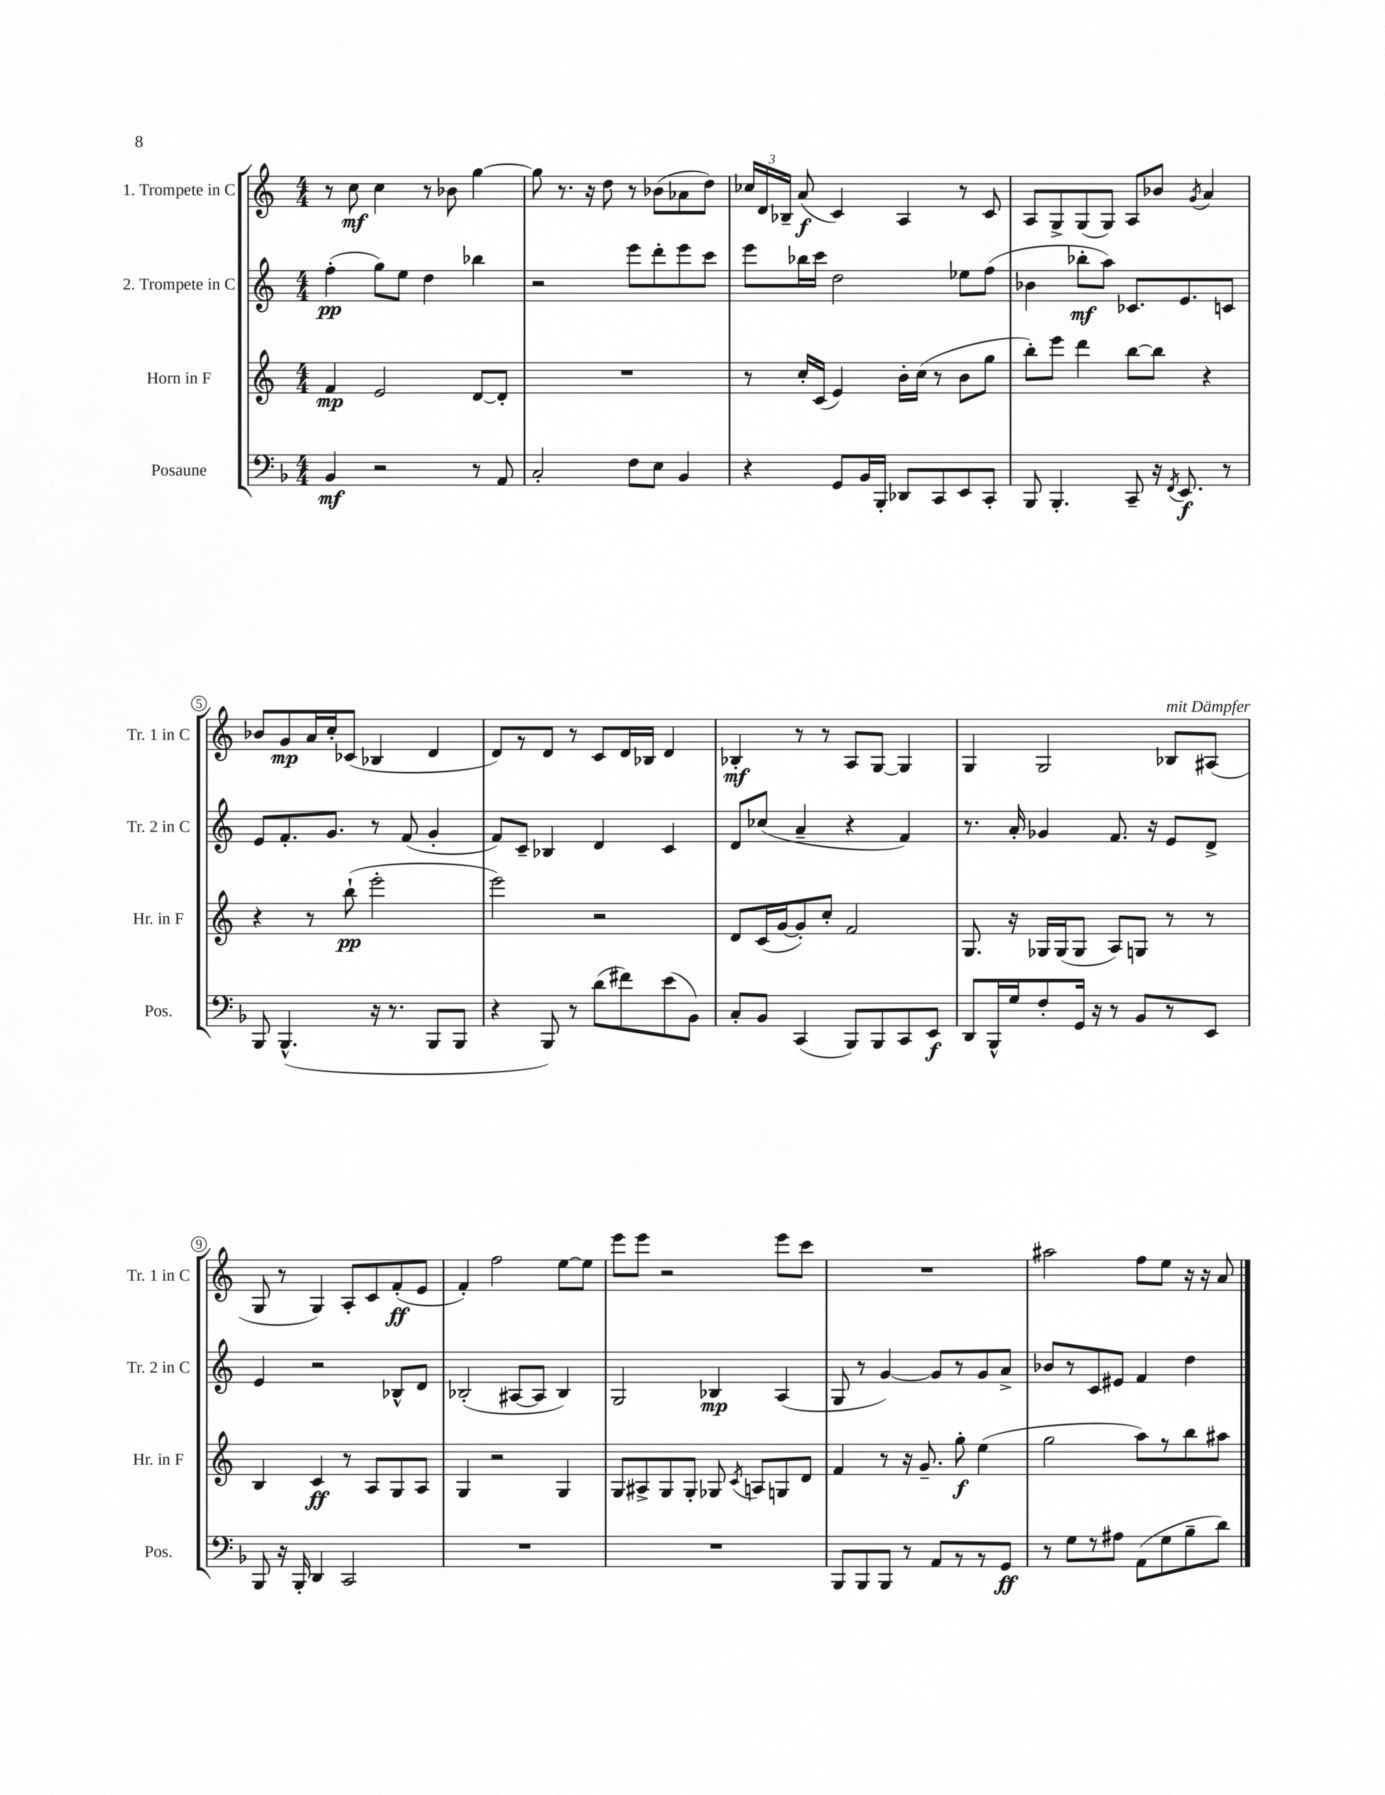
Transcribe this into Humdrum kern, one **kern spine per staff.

**kern	**kern	**kern	**kern
*staff4	*staff3	*staff2	*staff1
*clefF4	*clefG2	*clefG2	*clefG2
*k[b-]	*k[]	*k[]	*k[]
*M4/4	*M4/4	*M4/4	*M4/4
4BB-	4f	(4ff'	8r
.	.	.	8cc
2r	2e	8gg)	4cc
.	.	8ee	.
.	.	4dd	8r
.	.	.	8b-
8r	[8d	4bb-	[4gg
8AA	8d']	.	.
=	=	=	=
2C'	1r	2r	8gg]
.	.	.	8.r
.	.	.	16r
.	.	.	8dd
8F	.	8eee	8r
8E	.	8ddd'	(8b-
4BB-	.	8eee	8a-
.	.	8ccc	8dd)
=	=	=	=
4r	8r	8eee	24cc-
.	.	.	24d
.	.	.	24B-~
.	16cc'	16bb-	(8a
.	(16c	16ccc	.
8GG	4e)	2dd	4c)
16BB-	.	.	.
16BBB-'	.	.	.
8DD-	16b'	.	4A
.	(16cc	.	.
8CC	8r	.	.
8EE	8b	8ee-	8r
8CC'	8gg	(8ff	8c
=	=	=	=
8BBB-	8bb')	4b-	8A
4.BBB-'	8eee	.	8G^
.	4ddd	8bb-'	(8G
.	.	8aa)	8G)
8CC~	[8bb	8.c-	8A
16r	8bb]	.	8b-
8qFF	.	.	.
8.EE	.	8.e	.
.	.	.	8qg
.	4r	.	4a
8r	.	8c	.
=	=	=	=
8BBB-	4r	8e	8b-
(4.BBB-^^	.	8.f'	8g
.	8r	.	16a
.	.	8.g	16cc'
.	(8bb`	.	(8c-
16r	2eee'	8r	4B-
8.r	.	.	.
.	.	(8f	.
8BBB-	.	4g'	4d
8BBB-	.	.	.
=	=	=	=
4r	2eee)	8f)	8d)
.	.	8c~	8r
8BBB-)	.	4B-	8d
8r	.	.	8r
(8d	2r	4d	8c
8f#)	.	.	16d
.	.	.	16B-
(8e	.	4c	4d
8BB-)	.	.	.
=	=	=	=
8C'	8d	8d	4B-'
8BB-	(16c	(8cc-	.
.	[16g	.	.
(4CC	8g'])	4a~	8r
.	8cc'	.	8r
8BBB-)	2f	4r	8A
8BBB-	.	.	[8G
8CC	.	4f)	4G]
8EE	.	.	.
=	=	=	=
8DD	8.G	8.r	4G
16BBB-^^	.	.	.
16G	16r	16a'	.
8F'	16G-	4g-	2G
.	(16G-	.	.
16GG	8G-	.	.
16r	.	.	.
8r	8A)	8.f	.
8BB-	8G	.	.
.	.	16r	.
8r	8r	8e	8B-
8EE	8r	8d^	(8A#
=	=	=	=
8BBB-	4B	4e	8G
16r	.	.	8r
16BBB-'	.	.	.
4DD	4c	2r	4G)
2CC	8r	.	8A'
.	8A	.	8c
.	8G	8B-^^	(8f'
.	8A	8d	8e
=	=	=	=
1r	4G	(2B-'	4f')
.	2r	.	2ff
.	.	[8A#	.
.	.	8A#]	.
.	4G	4B-)	[8ee
.	.	.	8ee]
=	=	=	=
1r	8G	2G	8eee
.	8A#^	.	8eee
.	8G	.	2r
.	8G'	.	.
.	8G-	4B-	.
.	8qc	.	.
.	8A	.	.
.	8G	(4A	8eee
.	8d	.	8ccc
=	=	=	=
8BBB-	4f	8G	1r
8BBB-	.	8r	.
8BBB-	8r	[4g)	.
8r	16r	.	.
.	8.g~	.	.
8AA	.	8g]	.
8r	8gg'	8r	.
8r	(4ee	8g	.
8GG	.	8a^	.
=	=	=	=
8r	2gg	8b-	2aa#
8G	.	8r	.
8r	.	8c	.
8A#	.	8e#	.
(8AA	8aa)	4f	8ff
8G	8r	.	8ee
8B-~	8bb	4dd	16r
.	.	.	16r
8d)	8aa#	.	8a
==	==	==	==
*-	*-	*-	*-
